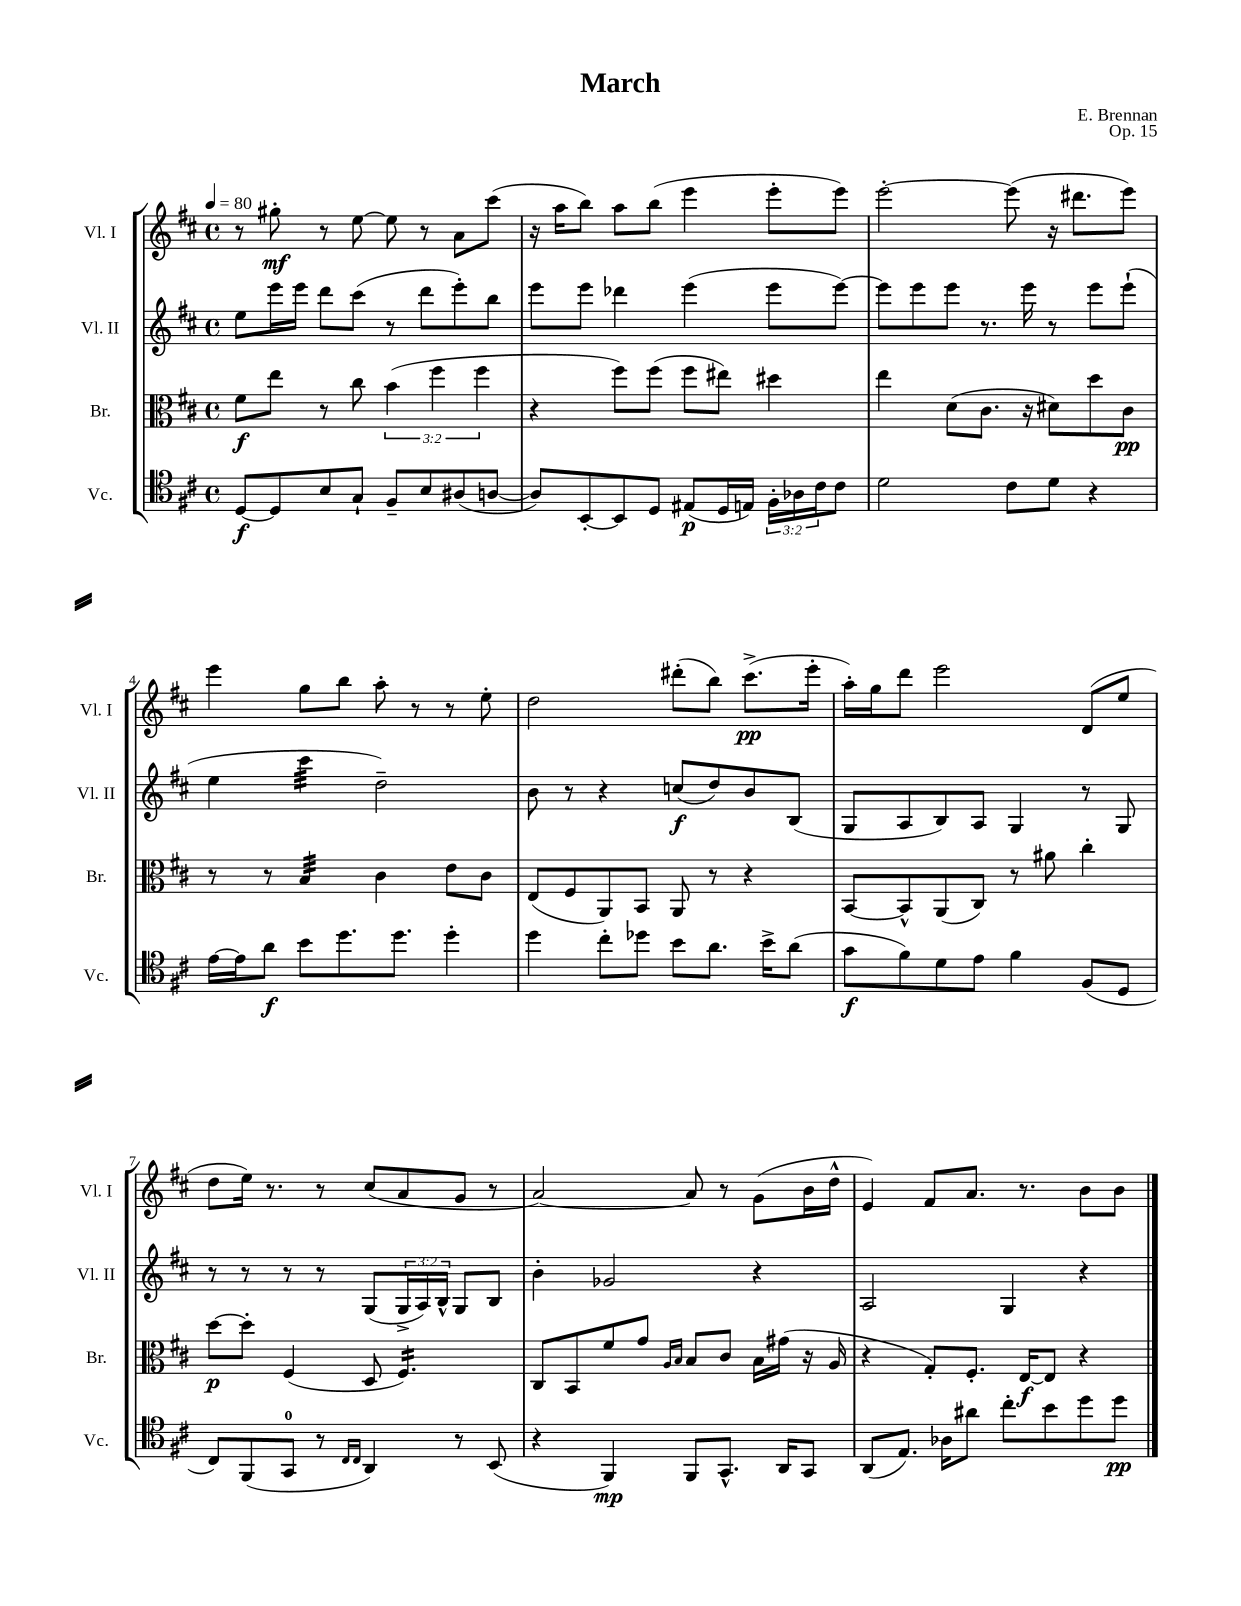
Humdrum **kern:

**kern	**kern	**kern	**kern
*staff4	*staff3	*staff2	*staff1
*clefC4	*clefC3	*clefG2	*clefG2
*k[f#c#]	*k[f#c#]	*k[f#c#]	*k[f#c#]
*M4/4	*M4/4	*M4/4	*M4/4
*met(c)	*met(c)	*met(c)	*met(c)
*MM80	*MM80	*MM80	*MM80
[8D	8f#	8ee	8r
8D]	8ee	16eee	8gg#'
.	.	16eee	.
8B	8r	8ddd	8r
8G`	8cc#	(8ccc#	[8ee
8F#~	(6b	8r	8ee]
8B	.	8ddd	8r
.	6ff#	.	.
(8A#	.	8eee')	8a
.	6ff#	.	.
[8A	.	8bb	(8ccc#
=	=	=	=
8A])	4r	8eee	16r
.	.	.	16aa
[8BB'	.	8eee	8bb)
8BB]	8ff#)	4ddd-	8aa
8D	(8ff#	.	(8bb
(8E#	8ff#	(4eee	4eee
16D	8ee#)	.	.
16E)	.	.	.
24F#'	4dd#	8eee	8eee'
24A-	.	.	.
24c#	.	.	.
8c#	.	[8eee)	8eee)
=	=	=	=
2d	4ee	8eee]	[2eee'
.	.	8eee	.
.	(8d	8eee	.
.	8.c#	8.r	.
8c#	.	.	(8eee]
.	16r	16eee	.
8d	8d#)	8r	16r
.	.	.	8.ddd#
4r	8dd	8eee	.
.	8c#	(8eee`	8eee)
=	=	=	=
[16e	8r	4ee	4eee
16e]	.	.	.
8a	8r	.	.
8b	4B	4ccc#	8gg
8.dd	.	.	8bb
.	4c#	2dd~)	8aa'
8.dd	.	.	.
.	.	.	8r
4dd'	8e	.	8r
.	8c#	.	8ee'
=	=	=	=
4dd	(8E	8b	2dd
.	8F#	8r	.
8cc#'	8AA)	4r	.
8dd-	8BB	.	.
8b	8AA	(8cc	(8ddd#'
8.a	8r	8dd)	8bb)
.	4r	8b	(8.ccc#^
16b^	.	.	.
(8a	.	(8B	.
.	.	.	16eee'
=	=	=	=
8g	[8BB	8G	16aa')
.	.	.	16gg
8f#)	8BB^^]	8A	8ddd
8d	(8AA	8B)	2eee
8e	8C#)	8A	.
4f#	8r	4G	.
.	8a#	.	.
(8F#	4cc#'	8r	(8d
8D	.	8G	8ee
=	=	=	=
8C#)	[8dd	8r	8dd
(8FF#	8dd']	8r	16ee)
.	.	.	8.r
8GG	(4F#	8r	.
8r	.	8r	8r
16qqC#	.	.	.
16qqC#	.	.	.
4AA)	8D	(8G	(8cc#
.	4.F#)	24G^	8a
.	.	24A)	.
.	.	24B^^	.
8r	.	8G	8g
(8BB	.	8B	8r
=	=	=	=
4r	8C#	4b'	[2a)
.	8BB	.	.
4FF#)	8f#	2g-	.
.	8g	.	.
.	16qqA	.	.
.	16qqB	.	.
8FF#	8B	.	8a]
8.GG^^	8c#	.	8r
.	16B	4r	(8g
16AA	(16g#	.	.
8GG	16r	.	16b
.	16A	.	16dd^^
=	=	=	=
(8AA	4r	2A	4e)
8.E)	.	.	.
.	8G')	.	8f#
16A-	.	.	.
8a#	8.F#'	.	8.a
8cc#'	.	4G	.
.	[16E	.	8.r
8b	8E]	.	.
8dd	4r	4r	8b
8dd	.	.	8b
==	==	==	==
*-	*-	*-	*-
